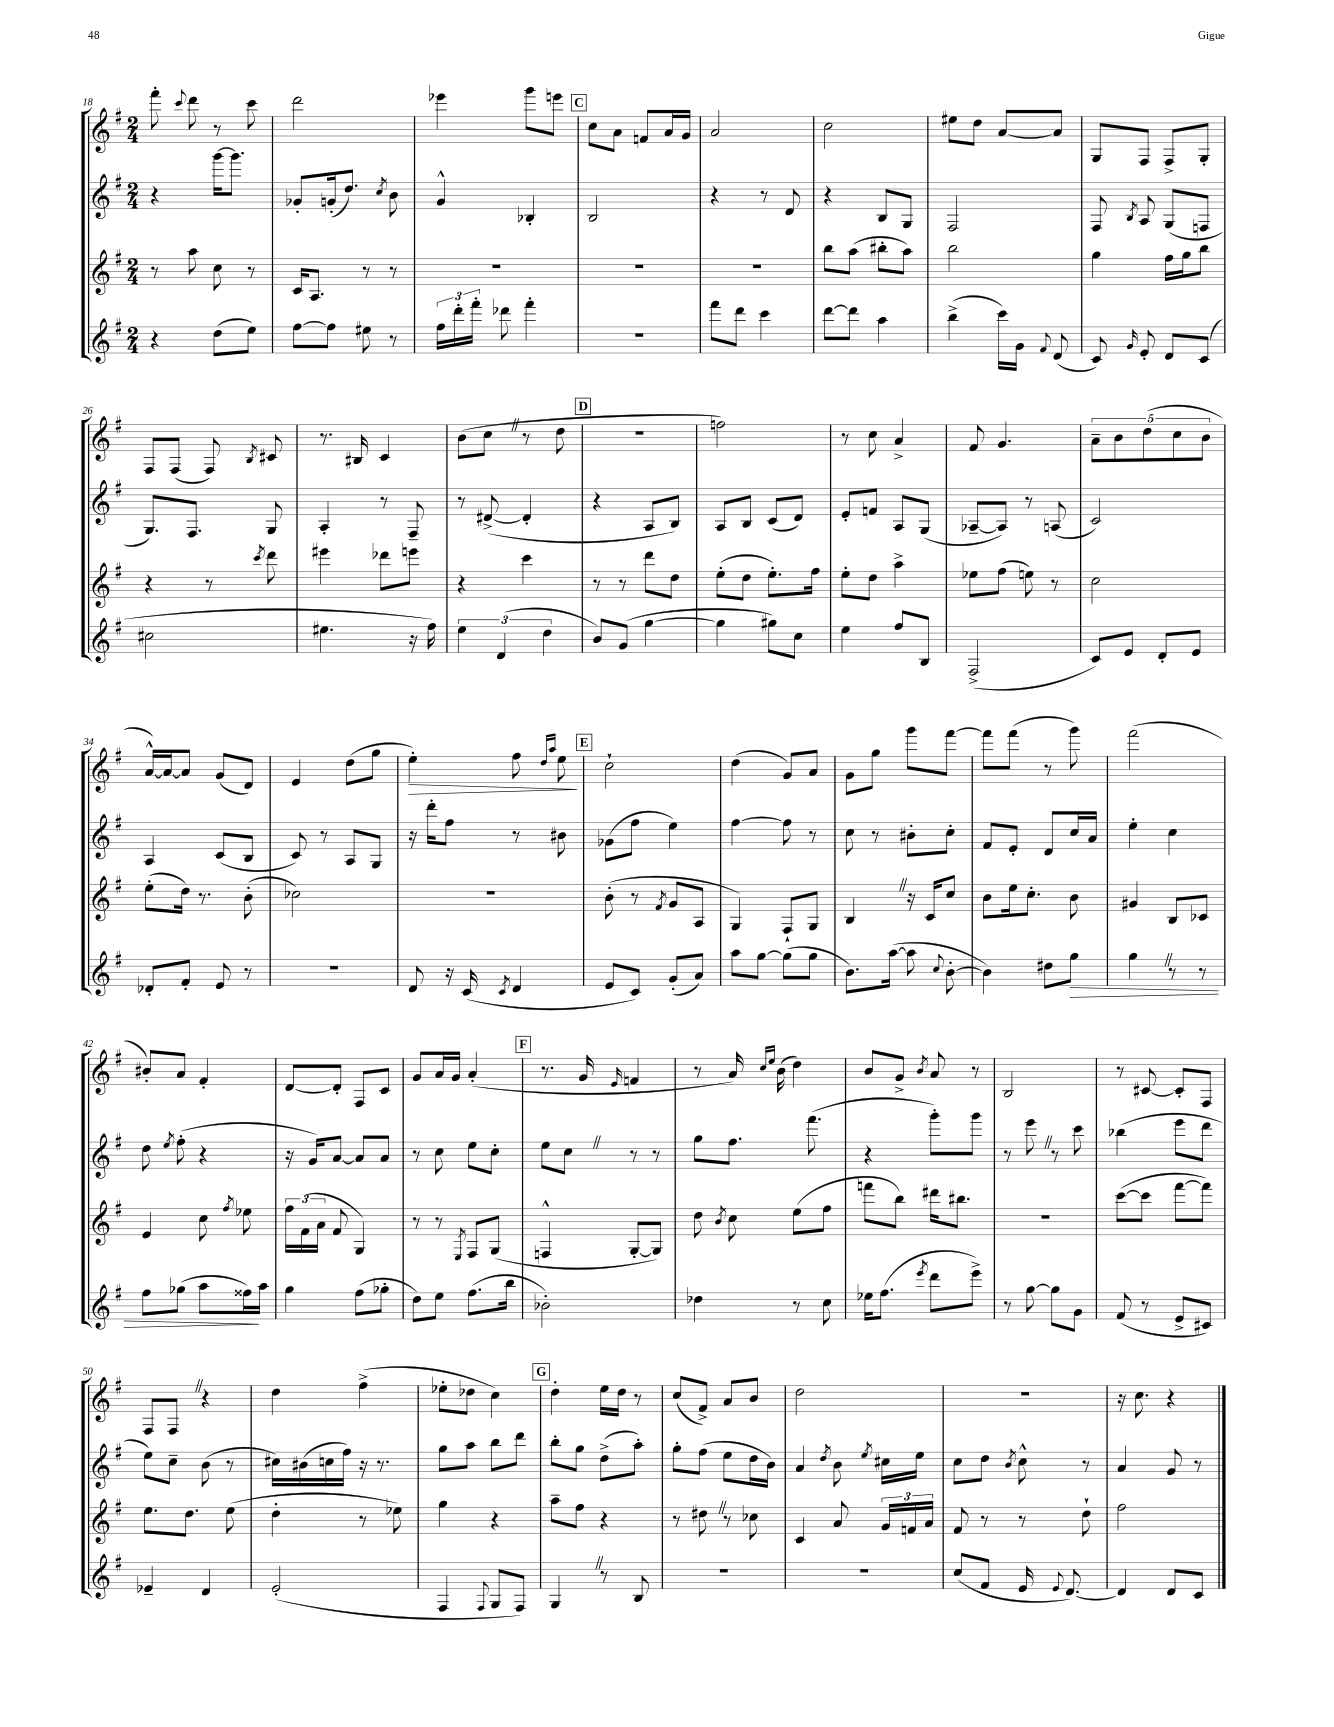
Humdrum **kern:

**kern	**dynam	**kern	**kern	**kern	**dynam
*part4	*part4	*part3	*part2	*part1	*part1
*staff4	*staff4	*staff3	*staff2	*staff1	*staff1
*clefG2	*	*clefG2	*clefG2	*clefG2	*
*k[f#]	*	*k[f#]	*k[f#]	*k[f#]	*
*M2/4	*	*M2/4	*M2/4	*M2/4	*
=18	=18	=18	=18	=18	=18
4r	.	8r	4r	8fff#'\	.
.	.	.	.	8qqccc/	.
.	.	8aa\	.	8ddd\	.
(8dd\L	.	8cc\	[16ggg\KL	8r	.
.	.	.	8.ggg\J]	.	.
8ee\J)	.	8r	.	8ccc\	.
=19	=19	=19	=19	=19	=19
[8ff#\L	.	16c/KL	8g-X'/L	2ddd\	.
.	.	8.A/J	.	.	.
8ff#\J]	.	.	(16gn'/k	.	.
.	.	.	8.dd/J)	.	.
8ee#X\	.	8r	.	.	.
.	.	.	8qcc/	.	.
8r	.	8r	8b\	.	.
=20	=20	=20	=20	=20	=20
24ff#\LL	.	2r	4g^^/	4eee-X\	.
24ddd'\	.	.	.	.	.
24fff#'\JJ	.	.	.	.	.
8ddd-X\	.	.	.	.	.
4fff#'\	.	.	4B-X'/	8ggg\L	.
.	.	.	.	8eeen\J	.
!!LO:REH:place=s1:t=C
=21	=21	=21	=21	=21	=21
2r	.	2r	2B/	8cc\L	.
.	.	.	.	8a\J	.
.	.	.	.	8fn/L	.
.	.	.	.	16a/L	.
.	.	.	.	16g/JJ	.
=22	=22	=22	=22	=22	=22
8fff#\L	.	2r	4r	2a/	.
8ddd\J	.	.	.	.	.
4ccc\	.	.	8r	.	.
.	.	.	8d/	.	.
=23	=23	=23	=23	=23	=23
[8ddd\L	.	8bb\L	4r	2cc\	.
8ddd\J]	.	(8aa\J	.	.	.
4aa\	.	8bb#X'\L	8B/L	.	.
.	.	8aa\J)	8G/J	.	.
=24	=24	=24	=24	=24	=24
(4bb^\	.	2bb\	2F#/	8ee#X\L	.
.	.	.	.	8dd\J	.
16ccc\LL)	.	.	.	[8a/L	.
16g\JJ	.	.	.	.	.
8qqf#/	.	.	.	.	.
(8d/	.	.	.	8a/J]	.
=25	=25	=25	=25	=25	=25
8c/)	.	4gg\	8F#/	8G/L	.
16qqg/	.	.	8qB/	.	.
8e'/	.	.	8A/	8F#/J	.
8d/L	.	16ff#\LL	(8G/L	8F#^/L	.
.	.	16gg\J	.	.	.
(8c/J	.	8bb\J	8Fn/J	8G'/J	.
!!LO:LB:g=z
=26	=26	=26	=26	=26	=26
2cc#X\	.	4r	8.G/L)	8F#/L	.
.	.	.	.	(8F#/J	.
.	.	.	8.F#/J	.	.
.	.	8r	.	8F#/)	.
.	.	8qccc/	.	8qB/	.
.	.	8ddd\	8G/	8c#X/	.
=27	=27	=27	=27	=27	=27
4.ee#X\	.	4eee#X\	4A'/	8.r	.
.	.	.	.	16B#X/	.
.	.	8ddd-X\L	8r	4c/	.
16r	.	8eeen\J	8F#~/	.	.
16ff#\)	.	.	.	.	.
=28	=28	=28	=28	=28	=28
6ee\	.	4r	8r	(8b\L	.
.	.	.	([8d#X^/	8ccZ\J	.
(6d/	.	.	.	.	.
.	.	4ccc\	4d#'/]	8r	.
6dd\	.	.	.	.	.
.	.	.	.	8dd\	.
!!LO:REH:place=s1:t=D
=29	=29	=29	=29	=29	=29
8b/L)	.	8r	4r	2r	.
(8g/J	.	8r	.	.	.
[4gg\	.	8ddd\L	8A/L	.	.
.	.	8dd\J	8B/J)	.	.
=30	=30	=30	=30	=30	=30
4gg\]	.	(8ee'\L	8A/L	2ffn\)	.
.	.	8dd\J	8B/J	.	.
8gg#X\L)	.	8.ee'\L)	(8c/L	.	.
8cc\J	.	.	8d/J)	.	.
.	.	16ff#\Jk	.	.	.
=31	=31	=31	=31	=31	=31
4ee\	.	8ee'\L	8e'/L	8r	.
.	.	8dd\J	8fn/J	8cc\	.
8ff#/L	.	4aa^\	8A/L	4a^/	.
8B/J	.	.	(8G/J	.	.
=32	=32	=32	=32	=32	=32
(2F#^/	.	8ee-X\L	[8A-X~/L	8f#/	.
.	.	(8ff#\J	8A-/J])	4.g/	.
.	.	8een\)	8r	.	.
.	.	8r	(8An/	.	.
=33	=33	=33	=33	=33	=33
8c/L)	.	2cc\	2c/)	10a~\L	.
.	.	.	.	10b\	.
8e/J	.	.	.	.	.
.	.	.	.	(10dd\	.
8d'/L	.	.	.	.	.
.	.	.	.	10cc\	.
8e/J	.	.	.	.	.
.	.	.	.	10b\J	.
!!LO:LB:g=z
=34	=34	=34	=34	=34	=34
8d-X'/L	.	(8ee'\L	4A/	[16a^^/LL)	.
.	.	.	.	16a/J_	.
8f#'/J	.	16dd\Jk)	.	8a/J]	.
.	.	8.r	.	.	.
8e/	.	.	(8c/L	(8g/L	.
8r	.	(8b'\	8B/J	8d/J)	.
=35	=35	=35	=35	=35	=35
2r	.	2cc-X\)	8c/)	4e/	.
.	.	.	8r	.	.
.	.	.	8A/L	(8dd\L	.
.	.	.	8G/J	8gg\J	.
=36	=36	=36	=36	=36	=36
!	!	!	!	!	!LO:HP:b
8d/	.	2r	16r	4ee'\)	>
.	.	.	16ddd'\KL	.	.
16r	.	.	8ff#\J	.	.
(16c/	.	.	.	.	.
8qc/	.	.	.	.	.
4d/	.	.	8r	8ff#\	.
.	.	.	.	16qqdd/LL	.
.	.	.	.	16qqaa/JJ	.
.	.	.	8b#X\	8ee\	.
.	.	.	.	.	]
!!LO:REH:place=s1:t=E
=37	=37	=37	=37	=37	=37
8e/L	.	(8b'\	(8g-X\L	2cc`\	.
8c/J)	.	8r	8ff#\J	.	.
.	.	8qf#/	.	.	.
(8g'/L	.	8g/L	4ee\)	.	.
8a/J)	.	8A/J	.	.	.
=38	=38	=38	=38	=38	=38
8aa\L	.	4G/)	[4ff#\	(4dd\	.
[8gg\J	.	.	.	.	.
(8gg\L]	.	8F#`/L	8ff#\]	8g/L)	.
8gg\J	.	8G/J	8r	8a/J	.
=39	=39	=39	=39	=39	=39
8.b\L)	.	4BZ/	8cc\	8g\L	.
.	.	.	8r	8gg\J	.
([16aa\Jk	.	.	.	.	.
8aa\]	.	16r	8b#X'\L	8ggg\L	.
.	.	16c/KL	.	.	.
8qqcc/	.	.	.	.	.
[8b'\	.	8cc/J	8cc'\J	[8fff#\J	.
=40	=40	=40	=40	=40	=40
4b\])	.	8b\L	8f#/L	8fff#\L]	.
.	.	16ee\k	8e'/J	(8fff#\J	.
.	.	8.cc'\J	.	.	.
8dd#X\L	.	.	8d/L	8r	.
!	!LO:HP:b	!	!	!	!
8gg\J	>	8b\	16cc/L	8ggg\)	.
.	.	.	16a/JJ	.	.
=41	=41	=41	=41	=41	=41
4ggZ\	.	4g#X/	4ee'\	(2fff#\	.
8r	.	8B/L	4cc\	.	.
8r	.	8c-X/J	.	.	.
!!LO:LB:g=z
=42	=42	=42	=42	=42	=42
8ff#\L	.	4e/	8dd\	8b#X'/L)	.
.	.	.	8qee/	.	.
(8gg-X\J	.	.	(8ff#'\	8a/J	.
8aa\L	.	8cc\	4r	4f#'/	.
.	.	8qff#/	.	.	.
16ff##X\L)	.	8ee-X\	.	.	.
16aa\JJ	]	.	.	.	.
=43	=43	=43	=43	=43	=43
4gg\	.	24ff#\LL	16r	[8d/L	.
.	.	(24f#\	.	.	.
.	.	.	16g/KL)	.	.
.	.	24a\JJ	.	.	.
.	.	8f#/	[8a/J	8d'/J]	.
(8ff#\L	.	4G/)	8a/L]	8F#/L	.
8gg-X'\J	.	.	8a/J	8c/J	.
=44	=44	=44	=44	=44	=44
8dd\L)	.	8r	8r	8g/L	.
8ee\J	.	8r	8cc\	16a/L	.
.	.	.	.	16g/JJ	.
.	.	8qE/	.	.	.
(8.ff#\L	.	8F#/L	8ee\L	(4a'/	.
.	.	(8G/J	8cc'\J	.	.
16bb\Jk	.	.	.	.	.
!!LO:REH:place=s1:t=F
=45	=45	=45	=45	=45	=45
2b-X'\)	.	4Fn^^/	8ee\L	8.r	.
.	.	.	8ccZ\J	.	.
.	.	.	.	16g/	.
.	.	.	.	16qqe/	.
.	.	[8G'/L	8r	4fn/	.
.	.	8G/J])	8r	.	.
=46	=46	=46	=46	=46	=46
4dd-X\	.	8dd\	8gg\L	8r	.
.	.	8qb/	.	.	.
.	.	8cc\	8.ff#\J	16a/)	.
.	.	.	.	16qqcc/LL	.
.	.	.	.	16qqee/JJ	.
.	.	.	.	(16b\	.
8r	.	(8ee\L	.	4dd\)	.
.	.	.	(8.fff#\	.	.
8cc\	.	8ff#\J	.	.	.
=47	=47	=47	=47	=47	=47
16ee-X\KL	.	8fffn\L	4r	8b/L	.
(8.ff#\J	.	.	.	.	.
.	.	8bb\J)	.	8g^/J	.
8qeee/	.	.	.	8qb/	.
8ddd\L	.	16ddd#X\KL	8ggg'\L)	8a/	.
.	.	8.bb#X\J	.	.	.
8eee^\J)	.	.	8ggg\J	8r	.
=48	=48	=48	=48	=48	=48
8r	.	2r	8r	2B/	.
[8gg\	.	.	8eeeZ\	.	.
8gg\L]	.	.	8r	.	.
8g\J	.	.	8ccc\	.	.
=49	=49	=49	=49	=49	=49
(8f#/	.	([8ccc\L	(4bb-X\	8r	.
8r	.	8ccc\J]	.	[8c#X/	.
8e^/L	.	[8fff#\L	8eee\L	8c#'/L]	.
8c#X/J)	.	8fff#\J])	8ddd\J	8F#/J	.
!!LO:LB:g=z
=50	=50	=50	=50	=50	=50
4e-X~/	.	8.ee\L	8ee\L)	8F#/L	.
.	.	.	8cc~\J	8F#Z/J	.
.	.	8.dd\J	.	.	.
4d/	.	.	(8b\	4r	.
.	.	(8ee\	8r	.	.
=51	=51	=51	=51	=51	=51
(2e'/	.	4dd'\	16cc#X\LL)	4dd\	.
.	.	.	(16b#X\	.	.
.	.	.	16ccn\	.	.
.	.	.	16ff#\JJ)	.	.
.	.	8r	16r	(4ff#^\	.
.	.	.	8.r	.	.
.	.	8ee-X\)	.	.	.
=52	=52	=52	=52	=52	=52
4F#/	.	4gg\	8gg\L	8ee-X'\L	.
.	.	.	8aa\J	8dd-X\J	.
8qqF#/	.	.	.	.	.
8G/L	.	4r	8bb\L	4cc\)	.
8F#/J)	.	.	8ddd\J	.	.
!!LO:REH:place=s1:t=G
=53	=53	=53	=53	=53	=53
4GZ/	.	8aa~\L	8bb'\L	4dd'\	.
.	.	8ff#\J	8gg\J	.	.
8r	.	4r	(8dd^\L	16ee\LL	.
.	.	.	.	16dd\JJ	.
8B/	.	.	8aa'\J)	8r	.
=54	=54	=54	=54	=54	=54
2r	.	8r	8gg'\L	(8cc/L	.
.	.	8dd#XZ\	(8ff#\J	8f#^/J)	.
.	.	8r	8ee\L	8a/L	.
.	.	8cc-X\	16dd\L	8b/J	.
.	.	.	16b\JJ)	.	.
=55	=55	=55	=55	=55	=55
2r	.	4c/	4a/	2dd\	.
.	.	.	8qdd/	.	.
.	.	8a/	8b\	.	.
.	.	.	8qee/	.	.
.	.	24g/LL	16cc#X\LL	.	.
.	.	24fn/	.	.	.
.	.	.	16ee\JJ	.	.
.	.	24a/JJ	.	.	.
=56	=56	=56	=56	=56	=56
(8cc/L	.	8f#/	8cc\L	2r	.
8f#/J	.	8r	8dd\J	.	.
.	.	.	8qb/	.	.
16e/	.	8r	8cc^^\	.	.
8qqe/	.	.	.	.	.
[8.d/)	.	.	.	.	.
.	.	8dd`\	8r	.	.
=57	=57	=57	=57	=57	=57
4d/]	.	2ff#\	4a/	16r	.
.	.	.	.	8.cc\	.
8d/L	.	.	8g/	4r	.
8c/J	.	.	8r	.	.
==	==	==	==	==	==
*-	*-	*-	*-	*-	*-
